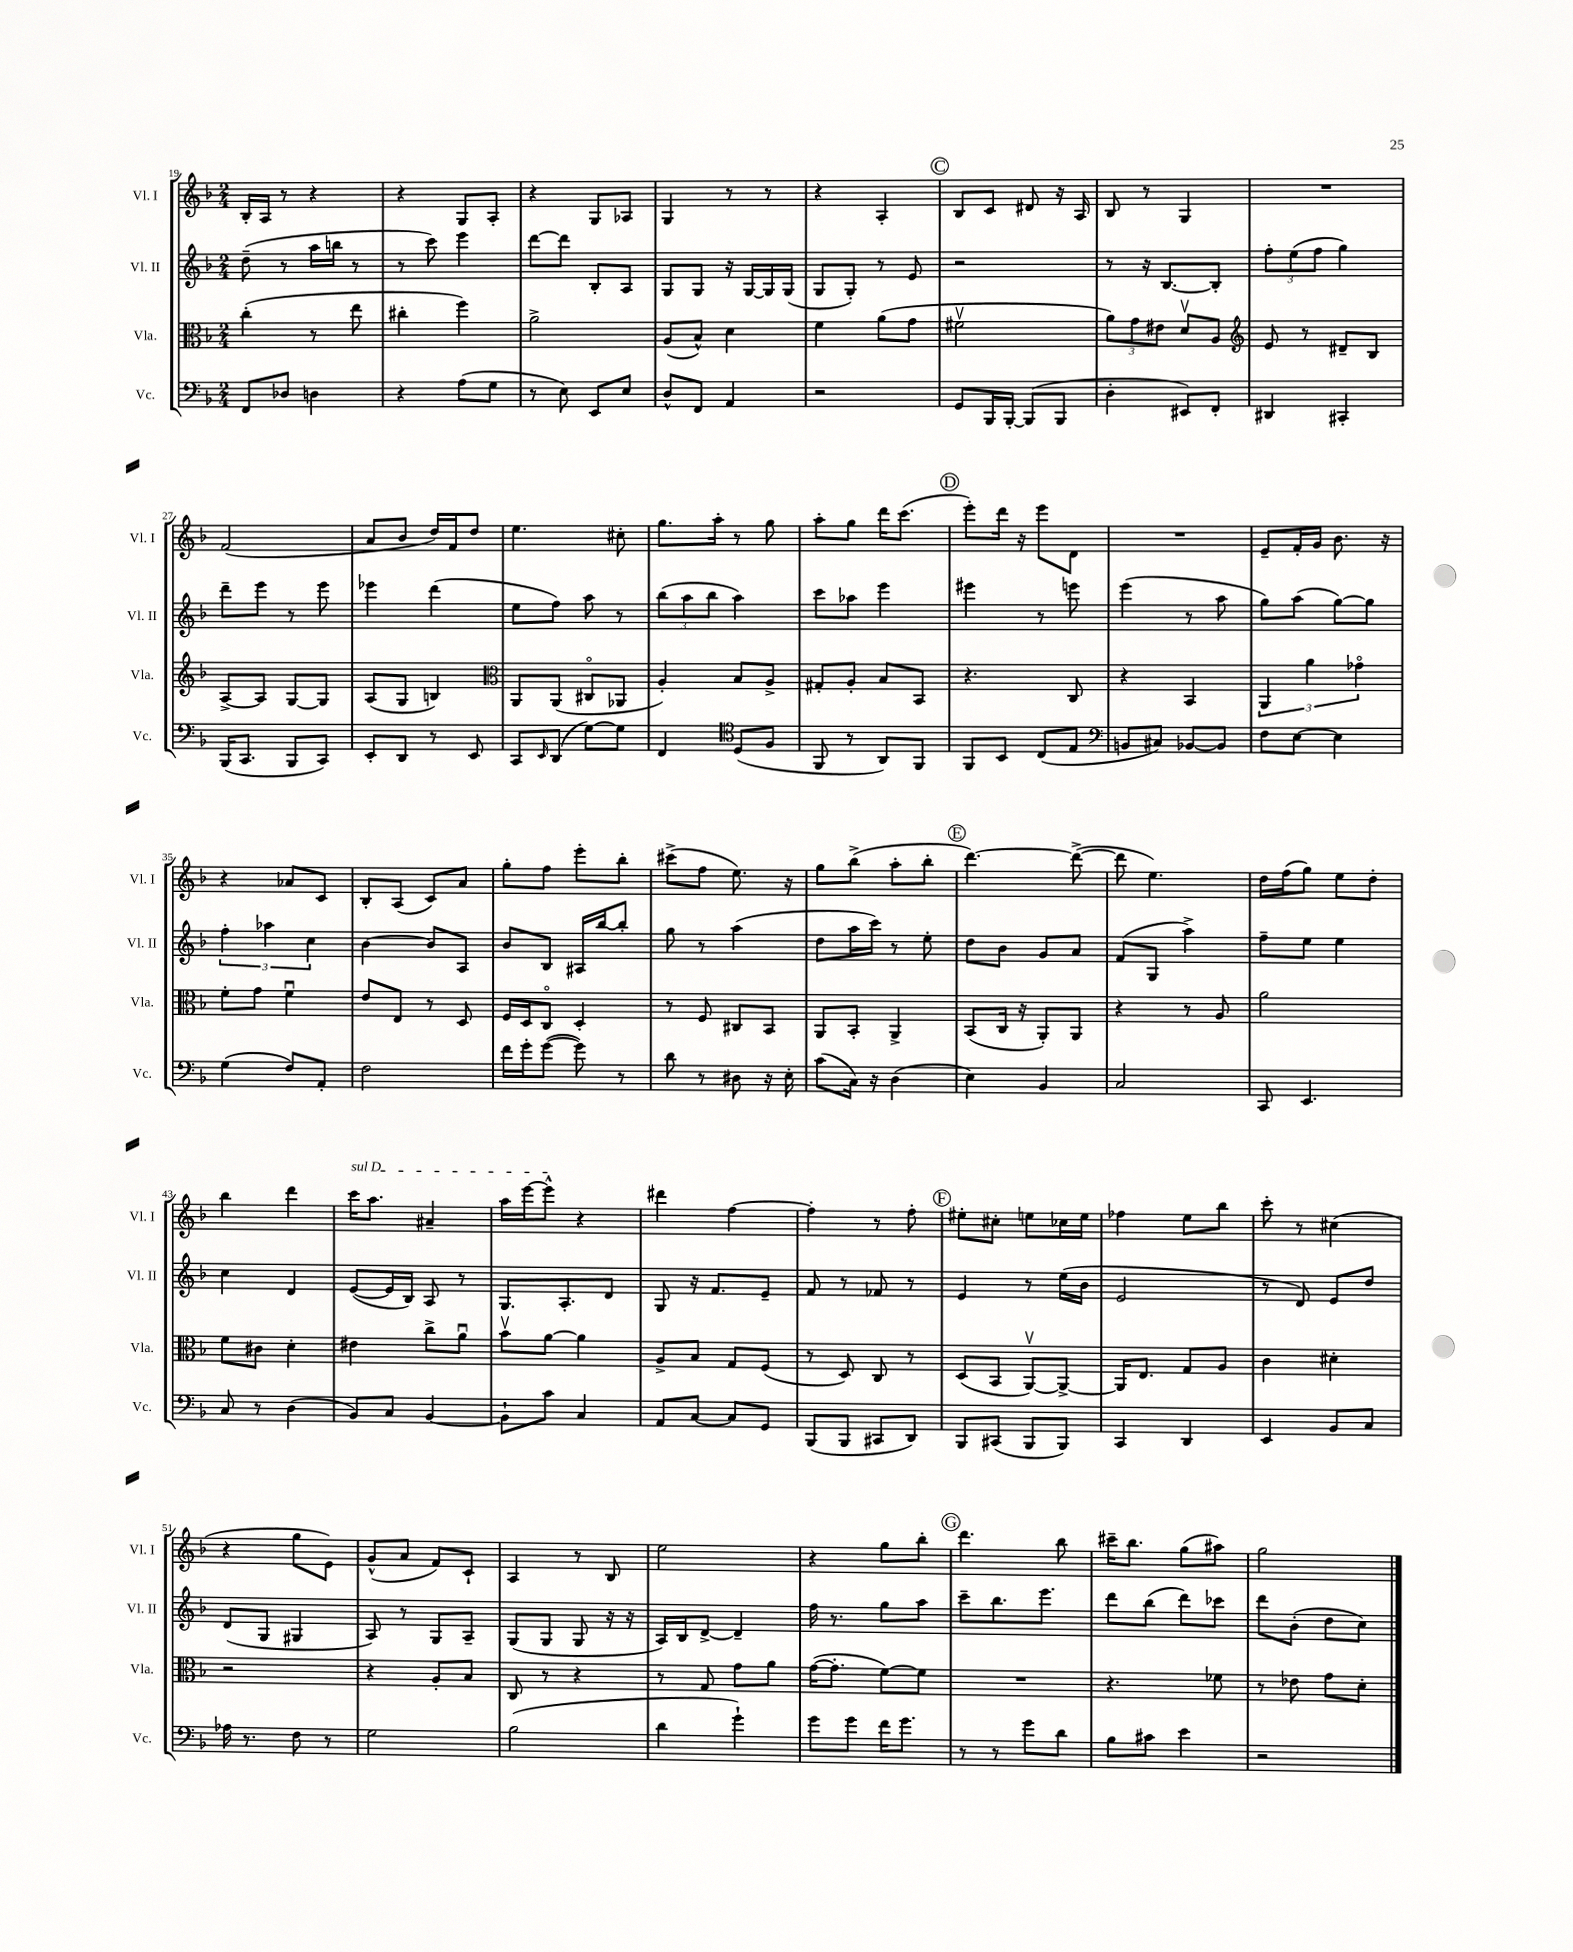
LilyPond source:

<<
\new StaffGroup <<
\new Staff = "s0" \with { instrumentName = "Vl. I" shortInstrumentName = "Vl. I" } {
    \clef treble \key f \major \numericTimeSignature \time 2/4
    bes16-. a16 r8 r4 |
    r4 g8 a8-. |
    r4 g8 aes8 |
    g4 r8 r8 |
    r4 a4-. |
    \mark \markup { \circle "C" } bes8 c'8 dis'8 r16 a16 |
    bes8 r8 g4 |
    R2 |
    f'2( |
    a'8 bes'8 d''16) f'16 d''8 |
    e''4. cis''8-. |
    g''8. a''16-. r8 g''8 |
    a''8-. g''8 d'''16 c'''8.( |
    \mark \markup { \circle "D" } e'''8-.) d'''16 r16 e'''8 d'8 |
    R2 |
    e'8-- f'16-. g'16 bes'8. r16 |
    r4 aes'8 c'8 |
    bes8-. a8( c'8) a'8 |
    g''8-. f''8 e'''8-. bes''8-. |
    cis'''8->( f''8 e''8.) r16 |
    g''8 bes''8->( a''8-. bes''8-. |
    \mark \markup { \circle "E" } d'''4.~) d'''8~->( |
    d'''8 e''4.) |
    d''16 f''16( g''8) e''8 d''8-. |
    bes''4 d'''4 |
    \once \override TextSpanner.bound-details.left.text = \markup { \italic "sul D" } c'''16\startTextSpan a''8. ais'4-- |
    a''16 e'''16~ e'''8-^\stopTextSpan r4 |
    dis'''4 f''4~ |
    f''4-. r8 f''8-. |
    \mark \markup { \circle "F" } eis''8-. cis''8-. e''8 ces''16 e''16 |
    fes''4 e''8 bes''8 |
    c'''8-. r8 cis''4( |
    r4 g''8 e'8) |
    g'8-^( a'8 f'8) c'8-! |
    a4 r8 bes8 |
    e''2 |
    r4 g''8 bes''8-. |
    \mark \markup { \circle "G" } d'''4. bes''8 |
    cis'''16-- bes''8. g''8( ais''8) |
    g''2 \bar "|." |
}
\new Staff = "s1" \with { instrumentName = "Vl. II" shortInstrumentName = "Vl. II" } {
    \clef treble \key f \major \numericTimeSignature \time 2/4
    d''8--( r8 a''16 b''16 r8 |
    r8 c'''8) e'''4 |
    d'''8~ d'''8 bes8-. a8 |
    g8 g8 r16 g16~ g16 g16( |
    g8 g8-.) r8 e'8 |
    \mark \markup { \circle "C" } r2 |
    r8 r16 bes8.~ bes8-. |
    \tuplet 3/2 { f''8-. e''8( f''8 } g''4) |
    d'''8-- e'''8 r8 e'''8 |
    ees'''4 d'''4( |
    e''8 f''8) a''8 r8 |
    \tuplet 3/2 { bes''8( a''8 bes''8 } a''4) |
    c'''8 aes''8 e'''4 |
    \mark \markup { \circle "D" } eis'''4 r8 e'''8 |
    e'''4( r8 a''8 |
    g''8) a''8( g''8~) g''8 |
    \tuplet 3/2 { f''4-. aes''4 c''4 } |
    bes'4~ bes'8 a8 |
    bes'8 bes8 ais16 bes''16~ bes''8-. |
    g''8 r8 a''4( |
    d''8 a''16 c'''16) r8 e''8-. |
    \mark \markup { \circle "E" } d''8 bes'8 g'8 a'8 |
    f'8( g8 a''4->) |
    f''8-- e''8 e''4 |
    c''4 d'4 |
    e'8~( e'16 bes16) a8 r8 |
    g8. a8.-. d'8 |
    g8 r16 f'8. e'8-- |
    f'8 r8 fes'8 r8 |
    \mark \markup { \circle "F" } e'4 r8 e''16( bes'16 |
    e'2 |
    r8 d'8) e'8 d''8 |
    d'8( g8 gis4 |
    a8) r8 g8 a8-- |
    g8( g8 g8 r16 r16 |
    a16) bes16 d'8~-> d'4-- |
    f''16 r8. g''8 a''8 |
    \mark \markup { \circle "G" } c'''8-- bes''8. e'''8. |
    d'''8 bes''8( d'''8) ces'''8 |
    d'''8 bes'8-.( d''8 c''8) \bar "|." |
}
\new Staff = "s2" \with { instrumentName = "Vla." shortInstrumentName = "Vla." } {
    \clef alto \key f \major \numericTimeSignature \time 2/4
    c''4-.( r8 e''8 |
    cis''4-. f''4) |
    a'2-> |
    a8( bes8-^) d'4 |
    f'4 a'8( g'8 |
    \mark \markup { \circle "C" } fis'2\upbow |
    \tuplet 3/2 { a'8) g'8 eis'8 } d'8\upbow a8 |
    \clef treble e'8 r8 dis'8-- bes8 |
    a8~-> a8 g8~ g8 |
    a8( g8 b4) |
    \clef alto a,8 a,8( cis8\flageolet aes,8 |
    a4-.) bes8 a8-> |
    gis8-. a8-. bes8 bes,8 |
    \mark \markup { \circle "D" } r4. c8 |
    r4 bes,4 |
    \tuplet 3/2 { a,4 a'4 ges'4\flageolet } |
    f'8-. g'8 f'4\downbow |
    e'8 e8 r8 d8 |
    f16 d16 c8\flageolet d4-. |
    r8 f8 cis8 bes,8 |
    a,8 bes,8-. a,4-> |
    \mark \markup { \circle "E" } bes,8( c16 r16 a,8-.) a,8 |
    r4 r8 a8 |
    a'2 |
    f'8 cis'8 d'4-. |
    eis'4 c''8-> a'8\downbow |
    bes'8\upbow a'8~ a'4 |
    a8-> bes8 g8 f8( |
    r8 d8) c8 r8 |
    \mark \markup { \circle "F" } d8( bes,8 a,8~\upbow) a,8~-> |
    a,16 e8. g8 a8 |
    c'4 dis'4-. |
    r2 |
    r4 a8-. bes8 |
    c8 r8 r4 |
    r8 g8 g'8 a'8 |
    g'16~( g'8.-. f'8~) f'8 |
    \mark \markup { \circle "G" } R2 |
    r4. fes'8 |
    r8 ees'8 g'8 d'8-. \bar "|." |
}
\new Staff = "s3" \with { instrumentName = "Vc." shortInstrumentName = "Vc." } {
    \clef bass \key f \major \numericTimeSignature \time 2/4
    f,8 des8 d4 |
    r4 a8( g8 |
    r8 e8) e,8 e8 |
    d8-^ f,8 a,4 |
    r2 |
    \mark \markup { \circle "C" } g,8 bes,,16 bes,,16~-. bes,,8( bes,,8 |
    d4-. eis,8) f,8-. |
    dis,4 cis,4-. |
    bes,,16( c,8. bes,,8 c,8) |
    e,8-. d,8 r8 e,8 |
    c,8 \grace { e,16 } d,8( g8~) g8 |
    f,4 \clef tenor d8( f8 |
    f,8 r8 a,8) f,8 |
    \mark \markup { \circle "D" } f,8 bes,8 c8( e8 |
    \clef bass b,8 cis8) bes,8~ bes,8 |
    f8 e8~ e4 |
    g4( f8) a,8-. |
    f2 |
    f'16 g'16-. g'8~( g'8) r8 |
    d'8 r8 dis8 r16 e16-. |
    c'8( c16) r16 d4( |
    \mark \markup { \circle "E" } e4) bes,4 |
    c2 |
    c,8 e,4. |
    c8 r8 d4( |
    bes,8) c8 bes,4~ |
    bes,8-! c'8 c4 |
    a,8 c8~ c8 g,8 |
    bes,,8( bes,,8 cis,8 d,8) |
    \mark \markup { \circle "F" } bes,,8 cis,8( bes,,8 bes,,8) |
    c,4 d,4 |
    e,4 bes,8 c8 |
    aes16 r8. f8 r8 |
    g2 |
    bes2( |
    d'4 g'4-!) |
    g'8 g'8 f'16 g'8. |
    \mark \markup { \circle "G" } r8 r8 g'8 d'8 |
    bes8 cis'8 e'4 |
    r2 \bar "|." |
}
>>
>>
\layout { \context { \Score currentBarNumber = #19 } }
